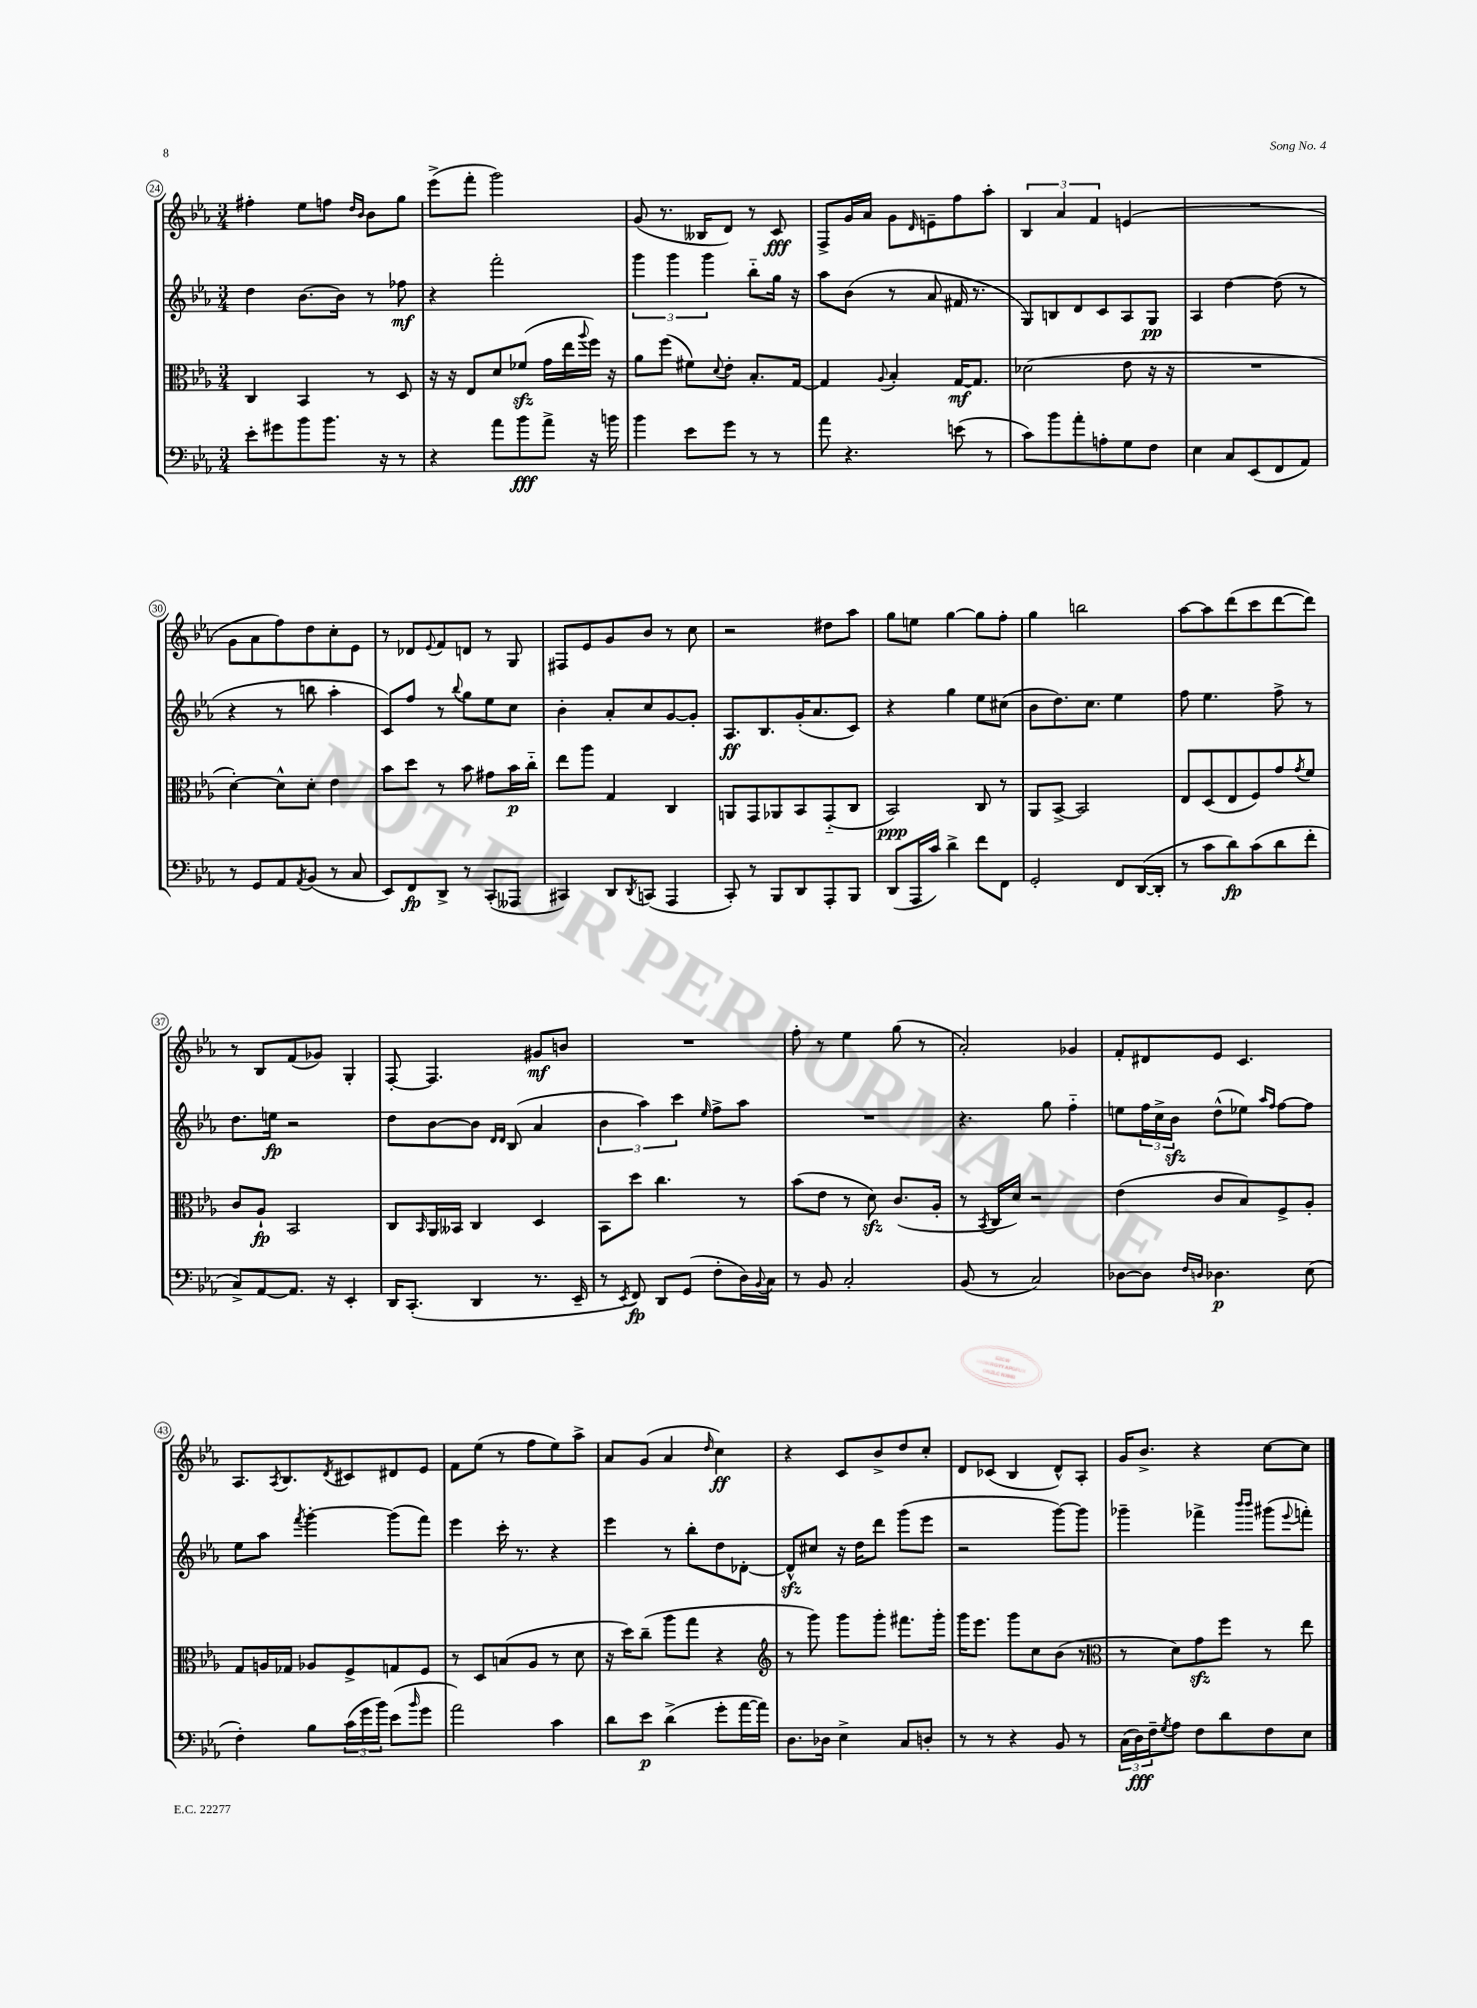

**kern	**dynam	**kern	**dynam	**kern	**dynam	**kern	**dynam
*part4	*part4	*part3	*part3	*part2	*part2	*part1	*part1
*staff4	*staff4	*staff3	*staff3	*staff2	*staff2	*staff1	*staff1
*clefF4	*	*clefC3	*	*clefG2	*	*clefG2	*
*k[b-e-a-]	*	*k[b-e-a-]	*	*k[b-e-a-]	*	*k[b-e-a-]	*
*M3/4	*	*M3/4	*	*M3/4	*	*M3/4	*
=24	=24	=24	=24	=24	=24	=24	=24
8e-'\L	.	4C/	.	4dd\	.	4ff#X'\	.
8g#X\	.	.	.	.	.	.	.
8b-\	.	4BB-/	.	[8.b-\L	.	8ee-\L	.
8.b-\J	.	.	.	.	.	8ffn\J	.
.	.	.	.	16b-\Jk]	.	.	.
.	.	.	.	.	.	16qqdd/LL	.
.	.	.	.	.	.	16qqb-/JJ	.
.	.	8r	.	8r	.	8b-\L	.
16r	.	.	.	.	.	.	.
8r	.	8D/	.	8ff-X\	mf	8gg\J	.
=25	=25	=25	=25	=25	=25	=25	=25
4r	.	16r	.	4r	.	(8eee-^\L	.
.	.	16r	.	.	.	.	.
.	.	8E-/L	.	.	.	8fff'\J	.
8a-\L	.	8d/	.	2fff'\	.	2ggg\)	.
8b-\	fff	(8f-Xzz/J	.	.	.	.	.
8a-^\J	.	16g\LL	.	.	.	.	.
.	.	16ee-\	.	.	.	.	.
.	.	8qqaa-/	.	.	.	.	.
16r	.	16ff\JJ)	.	.	.	.	.
16bn\	.	16r	.	.	.	.	.
=26	=26	=26	=26	=26	=26	=26	=26
4b-\	.	8a-\L	.	6ggg\	.	(8g/	.
.	.	(8ff\J	.	.	.	8.r	.
.	.	.	.	6ggg\	.	.	.
8e-\L	.	8f#X\L)	.	.	.	.	.
.	.	.	.	.	.	16B--X/KL	.
.	.	.	.	6ggg\	.	.	.
.	.	8qqd/	.	.	.	.	.
8g\J	.	8e-'\J	.	.	.	8d/J)	.
8r	.	8.B-'/L	.	8bb-\L	.	8r	.
8r	.	.	.	16gg\Jk	.	8c/	fff
.	.	[16G/Jk	.	16r	.	.	.
=27	=27	=27	=27	=27	=27	=27	=27
8a-\	.	4G/]	.	8aa-\L	.	8F^/L	.
4.r	.	.	.	(8b-\J	.	16g/L	.
.	.	.	.	.	.	16a-/JJ	.
.	.	8qqA-/	.	.	.	.	.
.	.	4B-'/	.	8r	.	8g\L	.
.	.	.	.	.	.	16qqd/	.
.	.	.	.	8a-/	.	8en~\	.
(8en\	.	[16G/KL	mf	16f#X/	.	8ff\	.
.	.	8.G/J]	.	8.r	.	.	.
8r	.	.	.	.	.	8aa-'\J	.
=28	=28	=28	=28	=28	=28	=28	=28
8c\L)	.	(2d-X\	.	8G/L)	.	6B-/	.
8b-\	.	.	.	8Bn/	.	.	.
.	.	.	.	.	.	6a-/	.
8a-'\	.	.	.	8d/	.	.	.
.	.	.	.	.	.	6f/	.
8An'\	.	.	.	8c/	.	.	.
8G\	.	8e-\	.	8A-/	.	(4en/	.
8F\J	.	16r	.	8G/J	pp	.	.
.	.	16r	.	.	.	.	.
=29	=29	=29	=29	=29	=29	=29	=29
4E-\	.	2.r	.	4A-/	.	2.r	.
8C/L	.	.	.	[4dd\	.	.	.
(8EE-/	.	.	.	.	.	.	.
8FF/	.	.	.	(8dd\]	.	.	.
8AA-/J)	.	.	.	8r	.	.	.
!!LO:LB:g=z
=30	=30	=30	=30	=30	=30	=30	=30
8r	.	[4d'\)	.	4r	.	8g\L	.
8GG/L	.	.	.	.	.	8a-\	.
8AA-/	.	8d^^\L]	.	8r	.	8ff\)	.
8qAA-/	.	.	.	.	.	.	.
(8BB-/J	.	8d'\J	.	8bbn\	.	8dd\	.
8r	.	4e-\	.	4aa-'\	.	8cc'\	.
8C/	.	.	.	.	.	8e-\J	.
=31	=31	=31	=31	=31	=31	=31	=31
8EE-/L)	.	8b-\L	.	8c/L)	.	8r	.
8FF/	fp	8dd\J	.	8ff/J	.	8d-X/L	.
.	.	.	.	.	.	8qqe-/	.
8DD^/J	.	8r	.	8r	.	8f/	.
.	.	.	.	8qqbb-/	.	.	.
8r	.	8b-\	.	8gg\L	.	8dn/J	.
(8CC'/L	.	8g#X\L	.	8ee-\	.	8r	.
8AAA--X/J	.	16b-\L	p	8cc\J	.	8G/	.
.	.	16cc\JJ	.	.	.	.	.
=32	=32	=32	=32	=32	=32	=32	=32
4CC#X/)	.	8ee-\L	.	4b-'\	.	8F#X/L	.
.	.	8aa-\J	.	.	.	8e-/	.
8DD/L	.	4G/	.	8a-'/L	.	8g/	.
8qDD/	.	.	.	.	.	.	.
(8CCn/J	.	.	.	8cc/	.	8b-/J	.
4AAA-/	.	4C/	.	[8g/	.	8r	.
.	.	.	.	8g'/J]	.	8cc\	.
=33	=33	=33	=33	=33	=33	=33	=33
8CC'/)	.	8AAn/L	.	8.A-/L	ff	2r	.
8r	.	8GG/	.	.	.	.	.
.	.	.	.	8.B-/	.	.	.
8BBB-/L	.	8AA-X/	.	.	.	.	.
8DD/	.	8BB-/	.	(16g'/K	.	.	.
.	.	.	.	8.a-/	.	.	.
8AAA-'/	.	(8GG/	.	.	.	8dd#X\L	.
8BBB-/J	.	8C/J	.	8c/J)	.	8aa-\J	.
=34	=34	=34	=34	=34	=34	=34	=34
(8DD/L	.	2BB-/)	ppp	4r	.	8gg\L	.
16AAA-/L	.	.	.	.	.	8een\J	.
16c/JJ)	.	.	.	.	.	.	.
4d^\	.	.	.	4gg\	.	[4gg\	.
8f\L	.	8C/	.	8ee-\L	.	8gg\L]	.
8FF\J	.	8r	.	(8cc#X\J	.	8ff'\J	.
=35	=35	=35	=35	=35	=35	=35	=35
2GG'/	.	8AA-/L	.	8b-\L	.	4gg\	.
.	.	[8BB-^/J	.	8.dd\)	.	.	.
.	.	2BB-/]	.	.	.	2bbn\	.
.	.	.	.	8.cc\J	.	.	.
8FF/L	.	.	.	4ee-\	.	.	.
([16DD/L	.	.	.	.	.	.	.
16DD'/JJ]	.	.	.	.	.	.	.
=36	=36	=36	=36	=36	=36	=36	=36
8r	.	8E-/L	.	8ff\	.	[8aa-\L	.
8c\L	.	(8D/	.	4.ee-\	.	8aa-\]	.
8d\)	fp	8E-/	.	.	.	(8ddd\	.
(8c\	.	8F/)	.	.	.	8ccc\	.
8d\	.	8g/	.	8ff^\	.	[8ddd\	.
.	.	8qg/	.	.	.	.	.
8f'\J	.	8f/J	.	8r	.	8ddd\J])	.
!!LO:LB:g=z
=37	=37	=37	=37	=37	=37	=37	=37
8C^/L)	.	8c/L	.	8.dd\L	.	8r	.
[8AA-/	.	8A-`/J	fp	.	.	8B-/L	.
.	.	.	.	16een\Jk	fp	.	.
8.AA-/J]	.	2BB-/	.	2r	.	(8f/	.
.	.	.	.	.	.	8g-X/J)	.
16r	.	.	.	.	.	.	.
4EE-'/	.	.	.	.	.	4G'/	.
=38	=38	=38	=38	=38	=38	=38	=38
16DD/KL	.	8C/L	.	8dd\L	.	[8F'/	.
(8.CC'/J	.	.	.	.	.	.	.
.	.	16qqBB-/	.	.	.	.	.
.	.	16AA-/L	.	[8b-\	.	4.F/]	.
.	.	16BB--X/JJ	.	.	.	.	.
4DD/	.	4C/	.	8b-\J]	.	.	.
.	.	.	.	16qqd/LL	.	.	.
.	.	.	.	16qqd/JJ	.	.	.
.	.	.	.	(8B-/	.	.	.
8.r	.	4D/	.	4a-/	.	8g#X/L	mf
.	.	.	.	.	.	8bn/J	.
16EE-~/	.	.	.	.	.	.	.
=39	=39	=39	=39	=39	=39	=39	=39
8r	.	8BB-\L	.	6b-\	.	2.r	.
8qEE-/	.	.	.	.	.	.	.
8FF/)	fp	8dd\J	.	.	.	.	.
.	.	.	.	6aa-\)	.	.	.
8DD/L	.	4.cc\	.	.	.	.	.
.	.	.	.	6ccc\	.	.	.
(8GG/J	.	.	.	.	.	.	.
.	.	.	.	16qqee-/	.	.	.
8F'\L	.	.	.	8ff^\L	.	.	.
16D\L)	.	8r	.	8aa-\J	.	.	.
8qqBB-/	.	.	.	.	.	.	.
16C\JJ	.	.	.	.	.	.	.
=40	=40	=40	=40	=40	=40	=40	=40
8r	.	(8b-\L	.	2.r	.	8ff'\	.
8BB-/	.	8e-\J	.	.	.	8r	.
2C'/	.	8r	.	.	.	4ee-\	.
.	.	8dzz\)	.	.	.	.	.
.	.	(8.c/L	.	.	.	(8gg\	.
.	.	.	.	.	.	8r	.
.	.	16A-'/Jk	.	.	.	.	.
=41	=41	=41	=41	=41	=41	=41	=41
(8BB-/	.	8r	.	4.r	.	2a-'/)	.
.	.	8qBB-/	.	.	.	.	.
8r	.	16C/LL	.	.	.	.	.
.	.	16d/JJ)	.	.	.	.	.
2C/)	.	2r	.	.	.	.	.
.	.	.	.	8gg\	.	.	.
.	.	.	.	4ff\	.	4g-X/	.
=42	=42	=42	=42	=42	=42	=42	=42
[8D-X\L	.	(4e-\	.	8een\L	.	8f'/L	.
8D-\J]	.	.	.	24ff\L	.	8d#X/	.
.	.	.	.	24cc^\	.	.	.
.	.	.	.	24b-zz\JJ	.	.	.
16qqF/LL	.	.	.	.	.	.	.
16qqDn/JJ	.	.	.	.	.	.	.
4.D-X\	p	8c/L	.	(8dd^^\L	.	8e-/J	.
.	.	8B-/)	.	8ee-X\J)	.	4.c/	.
.	.	.	.	16qqaa-/LL	.	.	.
.	.	.	.	16qqff/JJ	.	.	.
.	.	8F^/	.	[8ff\L	.	.	.
(8E-\	.	8A-'/J	.	8ff\J]	.	.	.
!!LO:LB:g=z
=43	=43	=43	=43	=43	=43	=43	=43
4F'\)	.	8G/L	.	8ee-\L	.	8.A-/L	.
.	.	16An/L	.	8aa-\J	.	.	.
.	.	.	.	.	.	8qA-/	.
.	.	16G-X/JJ	.	.	.	8.B-/	.
.	.	.	.	8qfff/	.	.	.
8B-\L	.	8A-X/L	.	[4ggg'\	.	.	.
.	.	.	.	.	.	8qd/	.
(24c\L	.	8F^/	.	.	.	8c#X/	.
24g\	.	.	.	.	.	.	.
24b-\JJ)	.	.	.	.	.	.	.
(8e-\L	.	8Gn/	.	(8ggg\L]	.	8d#X/	.
16qqb-/	.	.	.	.	.	.	.
8g\J	.	8F/J	.	8fff\J)	.	8e-/J	.
=44	=44	=44	=44	=44	=44	=44	=44
2a-\)	.	8r	.	4eee-\	.	8f\L	.
.	.	8D/L	.	.	.	(8ee-\J	.
.	.	(8Bn/	.	16ccc'\	.	8r	.
.	.	.	.	8.r	.	.	.
.	.	8A-/J	.	.	.	8ff\L	.
4c\	.	8r	.	4r	.	8ee-\)	.
.	.	8d\	.	.	.	8aa-^\J	.
=45	=45	=45	=45	=45	=45	=45	=45
8d\L	.	16r	.	4eee-\	.	8a-/L	.
.	.	16dd\KL)	.	.	.	.	.
8e-\J	p	(8cc~\J	.	.	.	(8g/J	.
(4d^\	.	8aa-\L	.	8r	.	4a-/	.
.	.	8gg\J	.	8bb-'\L	.	.	.
.	.	.	.	.	.	16qqdd/	.
8g'\L	.	4r	.	8dd\	.	4cc\)	ff
[16a-\L	.	.	.	[8d-X'\J	.	.	.
16a-\JJ])	.	.	.	.	.	.	.
=46	=46	=46	=46	=46	=46	=46	=46
*	*	*clefG2	*	*	*	*	*
8.D\L	.	8r	.	8d-zz^^/L]	.	4r	.
.	.	8ggg\)	.	8cc#X/J	.	.	.
16D-X\Jk	.	.	.	.	.	.	.
4E-^\	.	8ggg\L	.	16r	.	8c/L	.
.	.	.	.	16dd\KL	.	.	.
.	.	8ggg'\J	.	8ddd\J	.	8b-^/	.
8C/L	.	8.fff#X\L	.	(8ggg\L	.	8dd/	.
8Dn'/J	.	.	.	8eee-\J	.	8cc'/J	.
.	.	16ggg'\Jk	.	.	.	.	.
=47	=47	=47	=47	=47	=47	=47	=47
8r	.	16ggg\KL	.	2r	.	8d/L	.
.	.	8.eee-\J	.	.	.	.	.
8r	.	.	.	.	.	(8c-X/J	.
4r	.	8ggg\L	.	.	.	4B-/	.
.	.	8cc\	.	.	.	.	.
8BB-/	.	(8b-\J	.	[8ggg\L)	.	8d^^/L)	.
8r	.	8r	.	8ggg\J]	.	8A-'/J	.
=48	=48	=48	=48	=48	=48	=48	=48
*	*	*clefC3	*	*	*	*	*
(24C\LL	.	8r	.	4ggg-X~\	.	16g/KL	.
24D\)	fff	.	.	.	.	.	.
.	.	.	.	.	.	8.b-^/J	.
24F~\J	.	.	.	.	.	.	.
8qG/	.	.	.	.	.	.	.
8A-\J	.	8d\L)	.	.	.	.	.
8F\L	.	8gzz\	.	4fff-X^\	.	4r	.
8d\	.	8ff\J	.	.	.	.	.
.	.	.	.	16qqbbb-/LL	.	.	.
.	.	.	.	16qqbbb-/JJ	.	.	.
8F\	.	8r	.	(8ggg#X\L	.	[8cc\L	.
.	.	.	.	8qqeee-/	.	.	.
8E-\J	.	8ee-\	.	8fffn'\J)	.	8cc\J]	.
==	==	==	==	==	==	==	==
*-	*-	*-	*-	*-	*-	*-	*-
